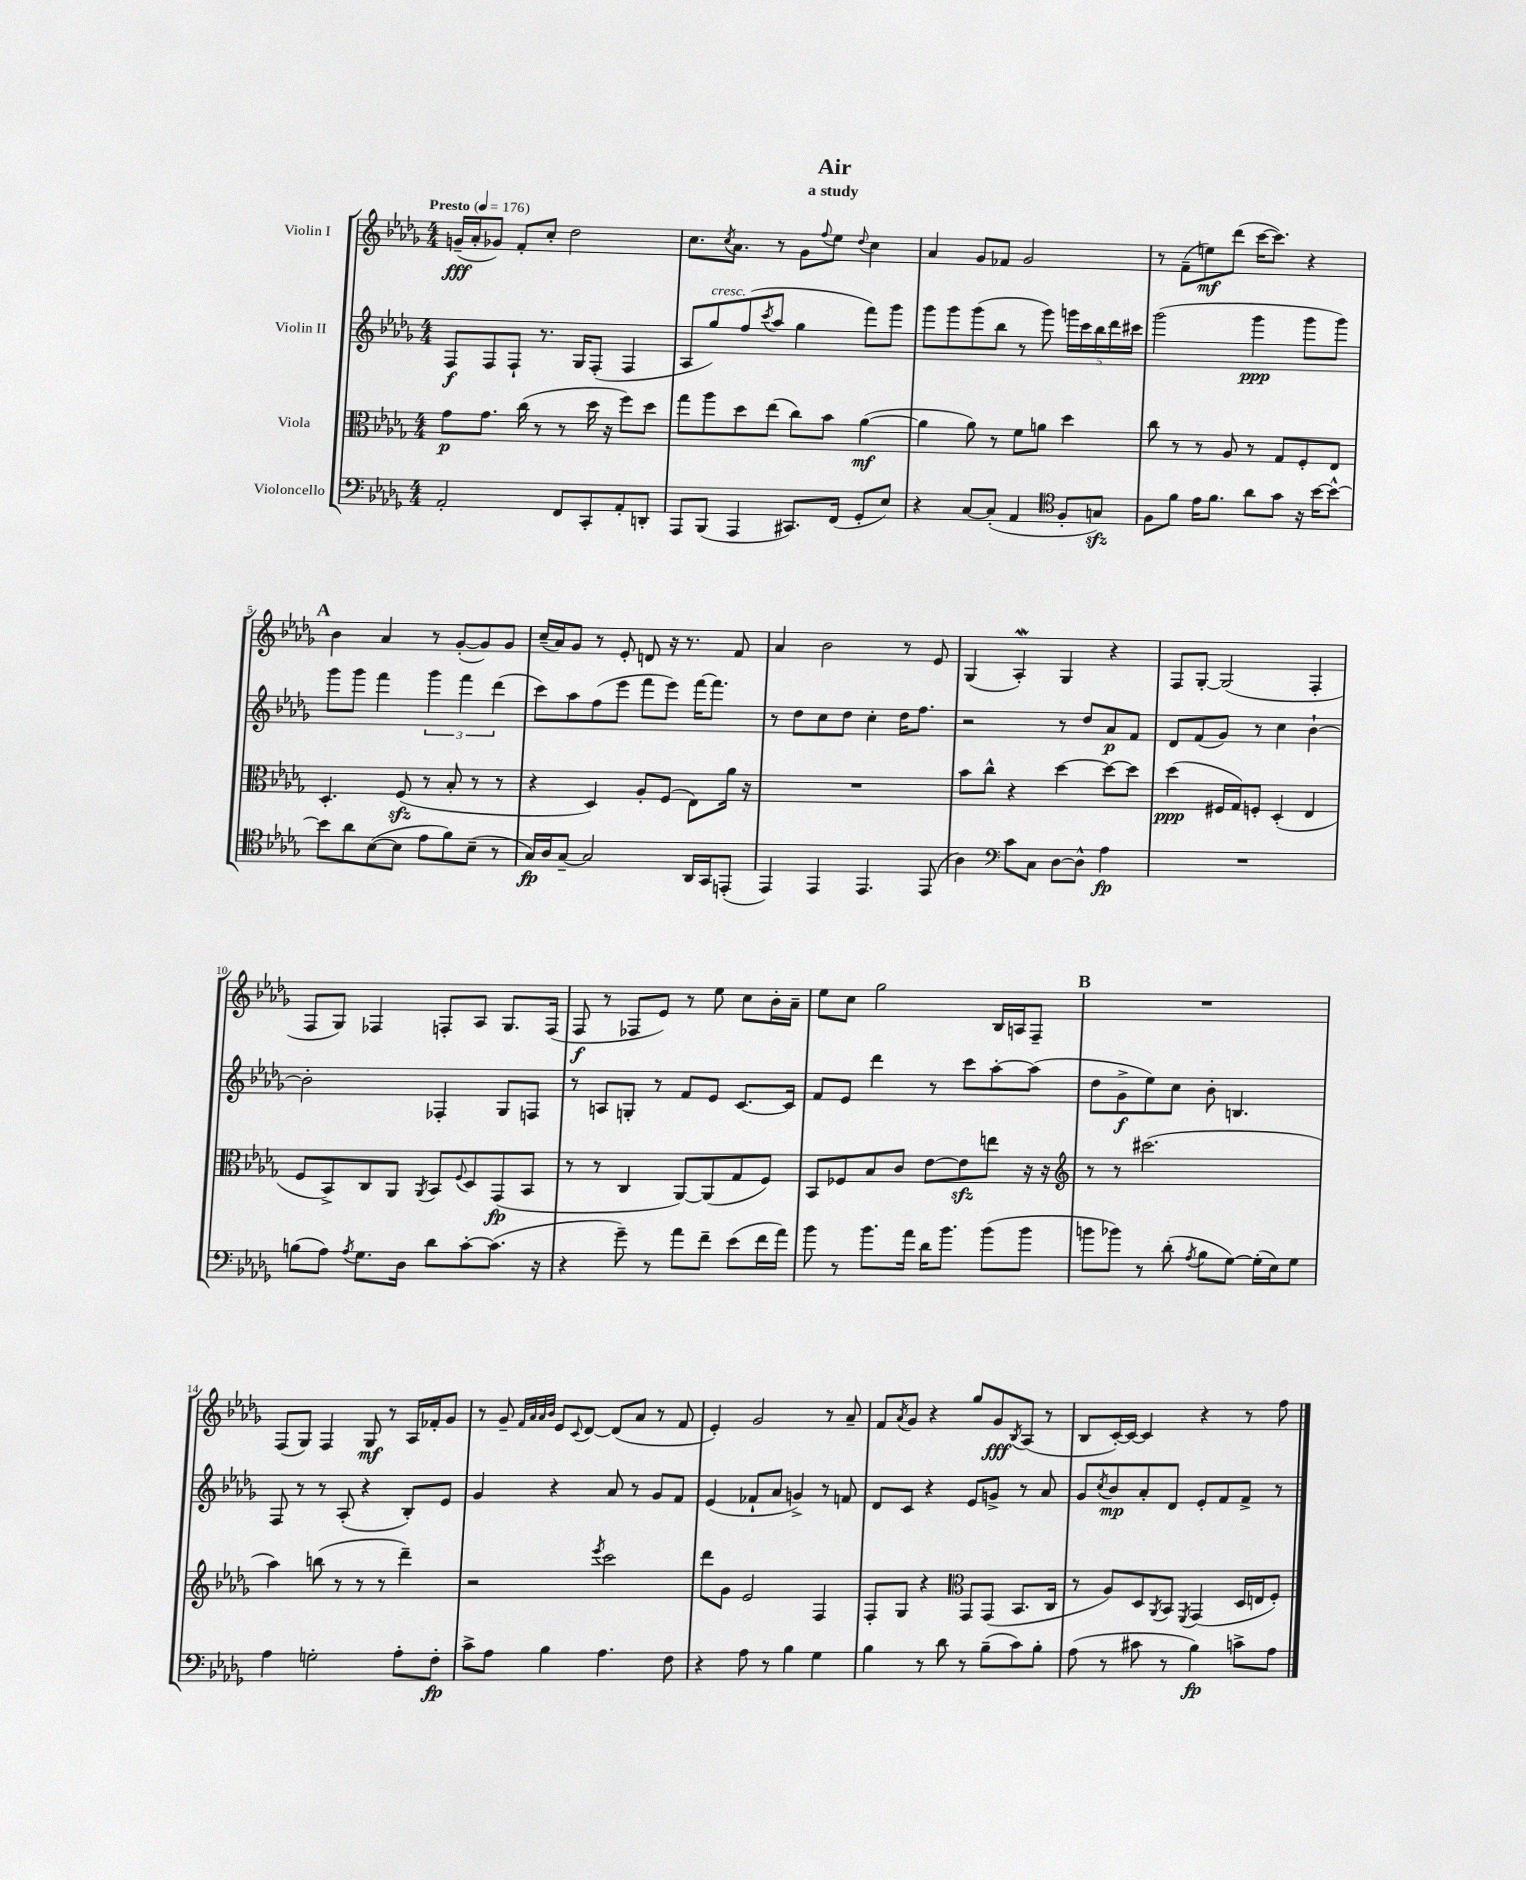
\header { title = "Air" subtitle = "a study" }
<<
\new StaffGroup <<
\new Staff = "s0" \with { instrumentName = "Violin I" } {
    \clef treble \key des \major \numericTimeSignature \time 4/4 \tempo "Presto" 4 = 176
    g'16--\fff( aes'16-. ges'8) f'8-. c''8-. des''2 |
    c''8. \acciaccatura { c''8 } aes'8. r8 ges'8 \appoggiatura { f''8 } ees''8 \appoggiatura { des''8 } c''4 |
    aes'4 ges'8 fes'8 ges'2 |
    r8 f'8--( e''8\mf) des'''8( c'''16~ c'''8.) r4 |
    \mark \markup { \bold "A" } bes'4 aes'4 r8 ges'8~-.( ges'8) ges'8 |
    c''16--( aes'16) ges'8 r8 ees'8-. d'8 r16 r8. f'8 |
    aes'4 bes'2 r8 ees'8 |
    ges4( aes4-.\mordent) ges4 r4 |
    f8 ges8~-. ges2( f4-. |
    f8 ges8) fes4 f8-. aes8 ges8. f16( |
    f8\f r8 fes8 ees'8) r8 ees''8 c''8 bes'16-. aes'16-- |
    ees''8 c''8 ges''2 bes16 a16 f8-- |
    \mark \markup { \bold "B" } R1 |
    f8( ges8) f4 ges8\mf r8 aes16 fes'16-. ges'8 |
    r8 ges'8-- \grace { f'32 aes'32 aes'32 bes'32 } ees'8 \appoggiatura { c'8 } des'8~ des'8( aes'8 r8 f'8 |
    ees'4-.) ges'2 r8 aes'8-- |
    f'8 \acciaccatura { aes'8 } ges'8 r4 ges''8 ges'8\fff \acciaccatura { bes8 } aes8( r8 |
    bes8 c'16~-.) c'16~ c'4 r4 r8 f''8 \bar "|." |
}
\new Staff = "s1" \with { instrumentName = "Violin II" } {
    \clef treble \key des \major \numericTimeSignature \time 4/4
    f8\f f8 f8-! r8. ges16 f8-.( f4 |
    aes8 ges''8^\markup { \italic "cresc." }) f''8( \acciaccatura { c'''8 } aes''8 ges''4 f'''8) ges'''8 |
    ges'''8 ges'''8 ges'''8( bes''8 r8 ges'''8) \tuplet 5/4 { g'''16 c'''16 bes''16 des'''16 cis'''16 } |
    ges'''2( ges'''4\ppp ges'''8 ges'''8) |
    \mark \markup { \bold "A" } ges'''8 ges'''8 f'''4 \tuplet 3/2 { ges'''4 f'''4 des'''4( } |
    c'''8) aes''8 f''8( ees'''8 f'''8 ees'''8) f'''16~ f'''8. |
    r8 des''8 c''8 des''8 c''4-. des''16 f''8. |
    r2 r8 des''8 aes'8\p f'8 |
    des'8 f'8( ges'8) r8 c''4 bes'4~-! |
    bes'2-. fes4-. ges8 f8 |
    r8 a8 g8-. r8 f'8 ees'8 c'8.~ c'16 |
    f'8 ees'8 des'''4 r8 c'''8 aes''8~-. aes''8( |
    \mark \markup { \bold "B" } des''8 ges'8->\f ees''8) c''8 bes'8-. b4. |
    f8 r8 r8 aes8-.( r4 bes8-.) ees'8 |
    ges'4 r4 aes'8 r8 ges'8 f'8 |
    ees'4( fes'8-! aes'8 g'4->) r8 f'8 |
    des'8 c'8 r4 ees'8 g'8-> r8 aes'8 |
    ges'8 \acciaccatura { c''8 } bes'8\mp aes'8-. des'8 ees'8-. f'8 f'8-> r8 \bar "|." |
}
\new Staff = "s2" \with { instrumentName = "Viola" } {
    \clef alto \key des \major \numericTimeSignature \time 4/4
    ges'8\p ges'8. c''16( r8 r8 des''16 r16 f''8) des''8 |
    ges''8 aes''8 des''8 ees''8( c''8) bes'8 aes'4~\mf( |
    aes'4 aes'8) r8 f'8 a'8 des''4 |
    c''8 r8 r8 aes8 r8 ges8 f8-. ees8 |
    \mark \markup { \bold "A" } des4.-. f8\sfz( r8 bes8-. r8 r8 |
    r4 des4) aes8-. f8( ees8) aes'16 r16 |
    R1 |
    bes'8 c''8-^ r4 des''4~ des''8~ des''8 |
    des''4\ppp( fis16 ges16) f8-. des4-.( ees4 |
    f8 bes,8->) c8 aes,8 \acciaccatura { aes,8 } bes,8 \appoggiatura { f8 } des8 ges,8\fp( bes,8 |
    r8 r8 c4 aes,8~) aes,8( ges8 f8) |
    bes,8 fes8 bes8 c'8 ees'8~ ees'8\sfz e''8 r16 r16 |
    \mark \markup { \bold "B" } \clef treble r8 r8 cis'''2.( |
    aes''4) b''8( r8 r8 r8 des'''4--) |
    r2 \acciaccatura { ees'''8 } c'''2 |
    des'''8 ges'8 ees'2 f4 |
    f8-. ges8 r4 \clef alto ges,8 ges,8( bes,8. c16 |
    r8 aes8) des8 \acciaccatura { aes,8 } bes,8 \acciaccatura { f,8 } ges,4( des16 e16 f8-.) \bar "|." |
}
\new Staff = "s3" \with { instrumentName = "Violoncello" } {
    \clef bass \key des \major \numericTimeSignature \time 4/4
    aes,2-. f,8 c,8-. aes,8-. d,8-. |
    aes,,8 bes,,8( aes,,4 cis,8.) f,16( ges,8-. ees8) |
    r4 c8~ c8-.( aes,4 \clef tenor f8-. g8\sfz) |
    f8 f'8 ees'16 f'8. aes'8 ges'8 r16 bes'16~ bes'8~-^ |
    \mark \markup { \bold "A" } bes'8 aes'8 bes8~( bes8 ees'8 f'8) bes8--( r8 |
    ges16\fp) aes16 ges8~-- ges2 aes,16 ges,16 e,8-.( |
    ees,4) ees,4 ees,4. ees,8( |
    aes4) \clef bass c'8 c8 des8~ des8-^ aes4\fp |
    R1 |
    b8( aes8) \acciaccatura { aes8 } ges8. des16 des'8 c'8~-. c'8.( r16 |
    r4 ges'8--) r8 aes'8 f'8-- ees'8( f'16 aes'16) |
    bes'8 r8 bes'8. aes'16 des'16 bes'8. bes'8( bes'8 |
    \mark \markup { \bold "B" } b'8 bes'8) r8 des'8-.( \acciaccatura { aes8 } bes8 ges8~) ges16-.( ees16) ges8 |
    aes4 g2-. aes8-. f8-.\fp |
    c'8-> aes8 bes4 aes4. f8 |
    r4 aes8 r8 bes4 ges4 |
    bes4 r8 des'8 r8 bes8--( c'8) bes8-. |
    aes8( r8 cis'8 r8 bes4\fp) c'8-> aes8 \bar "|." |
}
>>
>>
